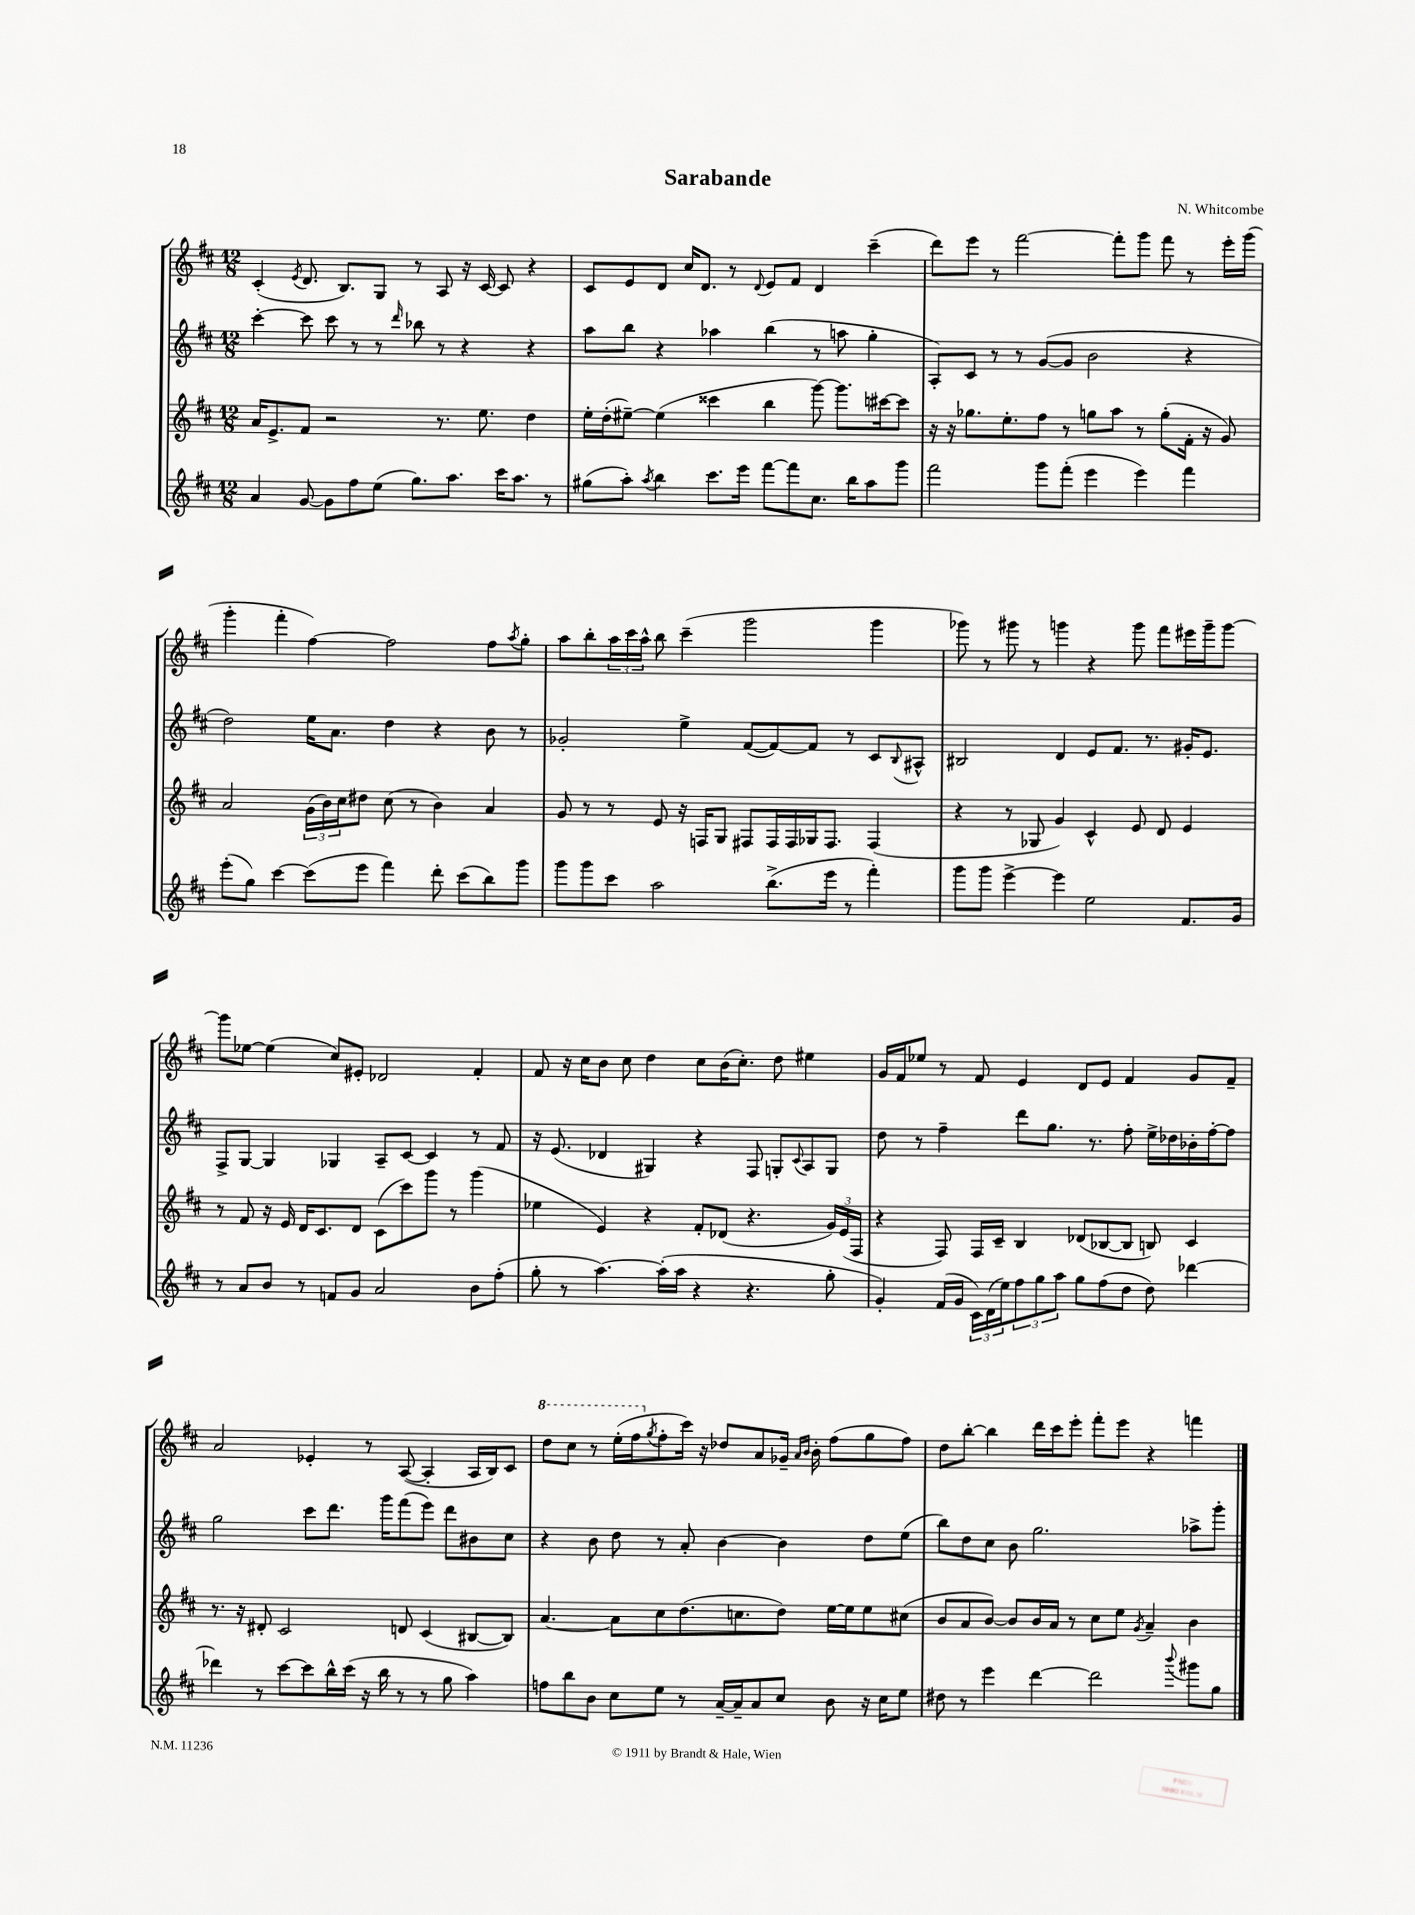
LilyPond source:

\header { title = "Sarabande" composer = "N. Whitcombe" }
<<
\new StaffGroup <<
\new Staff = "s0" {
    \clef treble \key d \major \numericTimeSignature \time 12/8
    cis'4-.( \acciaccatura { e'8 } d'8. b8.) g8 r8 a8 r16 cis'16~ cis'8 r4 |
    cis'8 e'8 d'8 cis''16 d'8. r8 \appoggiatura { d'8 } e'8 fis'8 d'4 cis'''4--( |
    d'''8) e'''8 r8 fis'''2~ fis'''8-. g'''8 fis'''8 r8 e'''16-. g'''16( |
    g'''4-. fis'''4-. fis''4~) fis''2 fis''8 \acciaccatura { a''8 } g''8-. |
    a''8 b''8-. \tuplet 3/2 { a''16 cis'''16 a''16-^ } b''8 cis'''4--( g'''2 g'''4 |
    ges'''8) r8 gis'''8 r8 g'''4 r4 g'''8 fis'''8 eis'''16 g'''16-- g'''8~ |
    g'''8 ees''8~ ees''4( cis''8) eis'8-. des'2 fis'4-. |
    fis'8 r16 cis''16 b'8 cis''8 d''4 cis''8 b'16( cis''8.-.) d''8 eis''4 |
    g'16 fis'16 ees''8 r8 fis'8 e'4 d'8 e'8 fis'4 g'8 fis'8-- |
    a'2 ees'4-. r8 a8~( a4-. a16 b16) cis'8 |
    \ottava #1 d'''8 cis'''8 r8 e'''16-.( fis'''16 \ottava #0 \acciaccatura { g''8 } fis''8-. cis'''16) r16 des''8 a'8 ges'16-- \grace { a'16 b'16 } b'16-. fis''8( g''8 fis''8) |
    d''8 b''8~-. b''4 d'''16 cis'''16 e'''8-. fis'''8-. e'''8 r4 f'''4 \bar "|." |
}
\new Staff = "s1" {
    \clef treble \key d \major \numericTimeSignature \time 12/8
    cis'''4~-. cis'''8 cis'''8 r8 r8 \grace { d'''16 } bes''8 r8 r4 r4 |
    a''8 b''8 r4 aes''4 b''4( r8 a''8 g''4-. |
    a8-.) cis'8 r8 r8 g'8~( g'8 b'2 r4 |
    d''2) e''16 a'8. d''4 r4 b'8 r8 |
    ges'2-. e''4-> fis'8~( fis'8~) fis'8 r8 cis'8 \appoggiatura { b8 } ais8-^ |
    bis2 d'4 e'8 fis'8. r8. gis'16-. e'8. |
    fis8-> g8~ g4 ges4 a8-- cis'8~ cis'4 r8 fis'8 |
    r16 e'8.( des'4 gis4) r4 fis8 g8-. \appoggiatura { cis'8 } a8 g8 |
    d''8 r8 fis''4-- d'''8 g''8. r8. fis''8-. e''16-> des''16 bes'16-. fis''16~-. fis''8 |
    g''2 cis'''8 d'''8. g'''16 fis'''8( e'''8) d'''8 bis'8 cis''8 |
    r4 b'8 d''8 r8 a'8-. b'4~ b'4 d''8 e''8( |
    b''8) d''8 cis''8 b'8 g''2. aes''8-> g'''8-. \bar "|." |
}
\new Staff = "s2" {
    \clef treble \key d \major \numericTimeSignature \time 12/8
    a'16 e'8.-> fis'8 r2 r8. e''8. d''4 |
    e''16-. d''16-.( eis''8~--) eis''4( cisis'''4 b''4 g'''8~) g'''8. cis'''16~ cis'''8 |
    r16 r16 ges''8. e''8.-. fis''8 r8 g''8 a''8 r8 g''8-.( fis'16-. r16 g'8) |
    a'2 \tuplet 3/2 { g'16( b'16) cis''16 } dis''8 cis''8( r8 b'4) a'4 |
    g'8 r8 r8 e'8 r16 f16 g8 fis8 fis16 fis16 ges16 fis8. fis4( |
    r4 r8 ges8 g'4) cis'4-^ e'8 d'8 e'4 |
    r8 fis'8 r16 e'16 d'16 cis'8. d'8 cis'8( cis'''8) g'''8 r8 g'''4( |
    ees''4 e'4) r4 fis'8-. des'8( r4. \tuplet 3/2 { g'16) e'16( fis16 } |
    r4 fis8) fis16 cis'16-- b4 des'8( bes8~ bes8 b8) cis'4 |
    r8. r16 dis'8-. cis'2 d'8 cis'4( bis8~ bis8) |
    a'4.~ a'8 cis''8 d''8.( c''8. d''8) e''16~ e''16 e''8 cis''8( |
    b'8 a'8 b'8~) b'8 b'16 a'16 r8 cis''8 e''8 \acciaccatura { g'8 } a'4-- b'4 \bar "|." |
}
\new Staff = "s3" {
    \clef treble \key d \major \numericTimeSignature \time 12/8
    a'4 g'8~ g'8 fis''8 e''8( g''8.) a''8. cis'''16 a''8. r8 |
    gis''8( a''8-.) \acciaccatura { a''8 } b''4 cis'''8. e'''16 fis'''8~ fis'''8 cis''8. b''16 a''8 g'''8 |
    fis'''2 g'''8 fis'''8-.( e'''4 e'''4) fis'''4 |
    e'''8-.( g''8) cis'''4~ cis'''8( e'''8 fis'''4) d'''8-. cis'''8( b''8) g'''8 |
    g'''8 g'''8 cis'''8 a''2 b''8.->( e'''16 r8 fis'''4-.) |
    g'''8 g'''8 e'''4~-> e'''4 e''2 fis'8. g'16 |
    r8 a'8 b'8 r8 f'8 g'8 a'2 b'8 fis''8-.( |
    g''8-. r8 a''4.~) a''16-.( a''16 r4 r4. g''8-. |
    g'4-.) fis'16( g'16 \tuplet 3/2 { cis'16) d'16( e''16) } \tuplet 3/2 { fis''8 g''8 a''8 } g''8 fis''8( d''8 d''8) des'''4~ |
    des'''4 r8 cis'''8~ cis'''8 b''16-^ cis'''16( r16 b''16 r8 r8 g''8 a''4) |
    f''8 b''8 b'8 cis''8 e''8 r8 a'16~-- a'16-- a'8 cis''8 b'8 r16 cis''16 e''8 |
    dis''8 r8 e'''4 d'''4~ d'''2 \appoggiatura { b'''8 } gis'''8 g''8 \bar "|." |
}
>>
>>
\layout { \context { \Score \remove "Bar_number_engraver" } }
